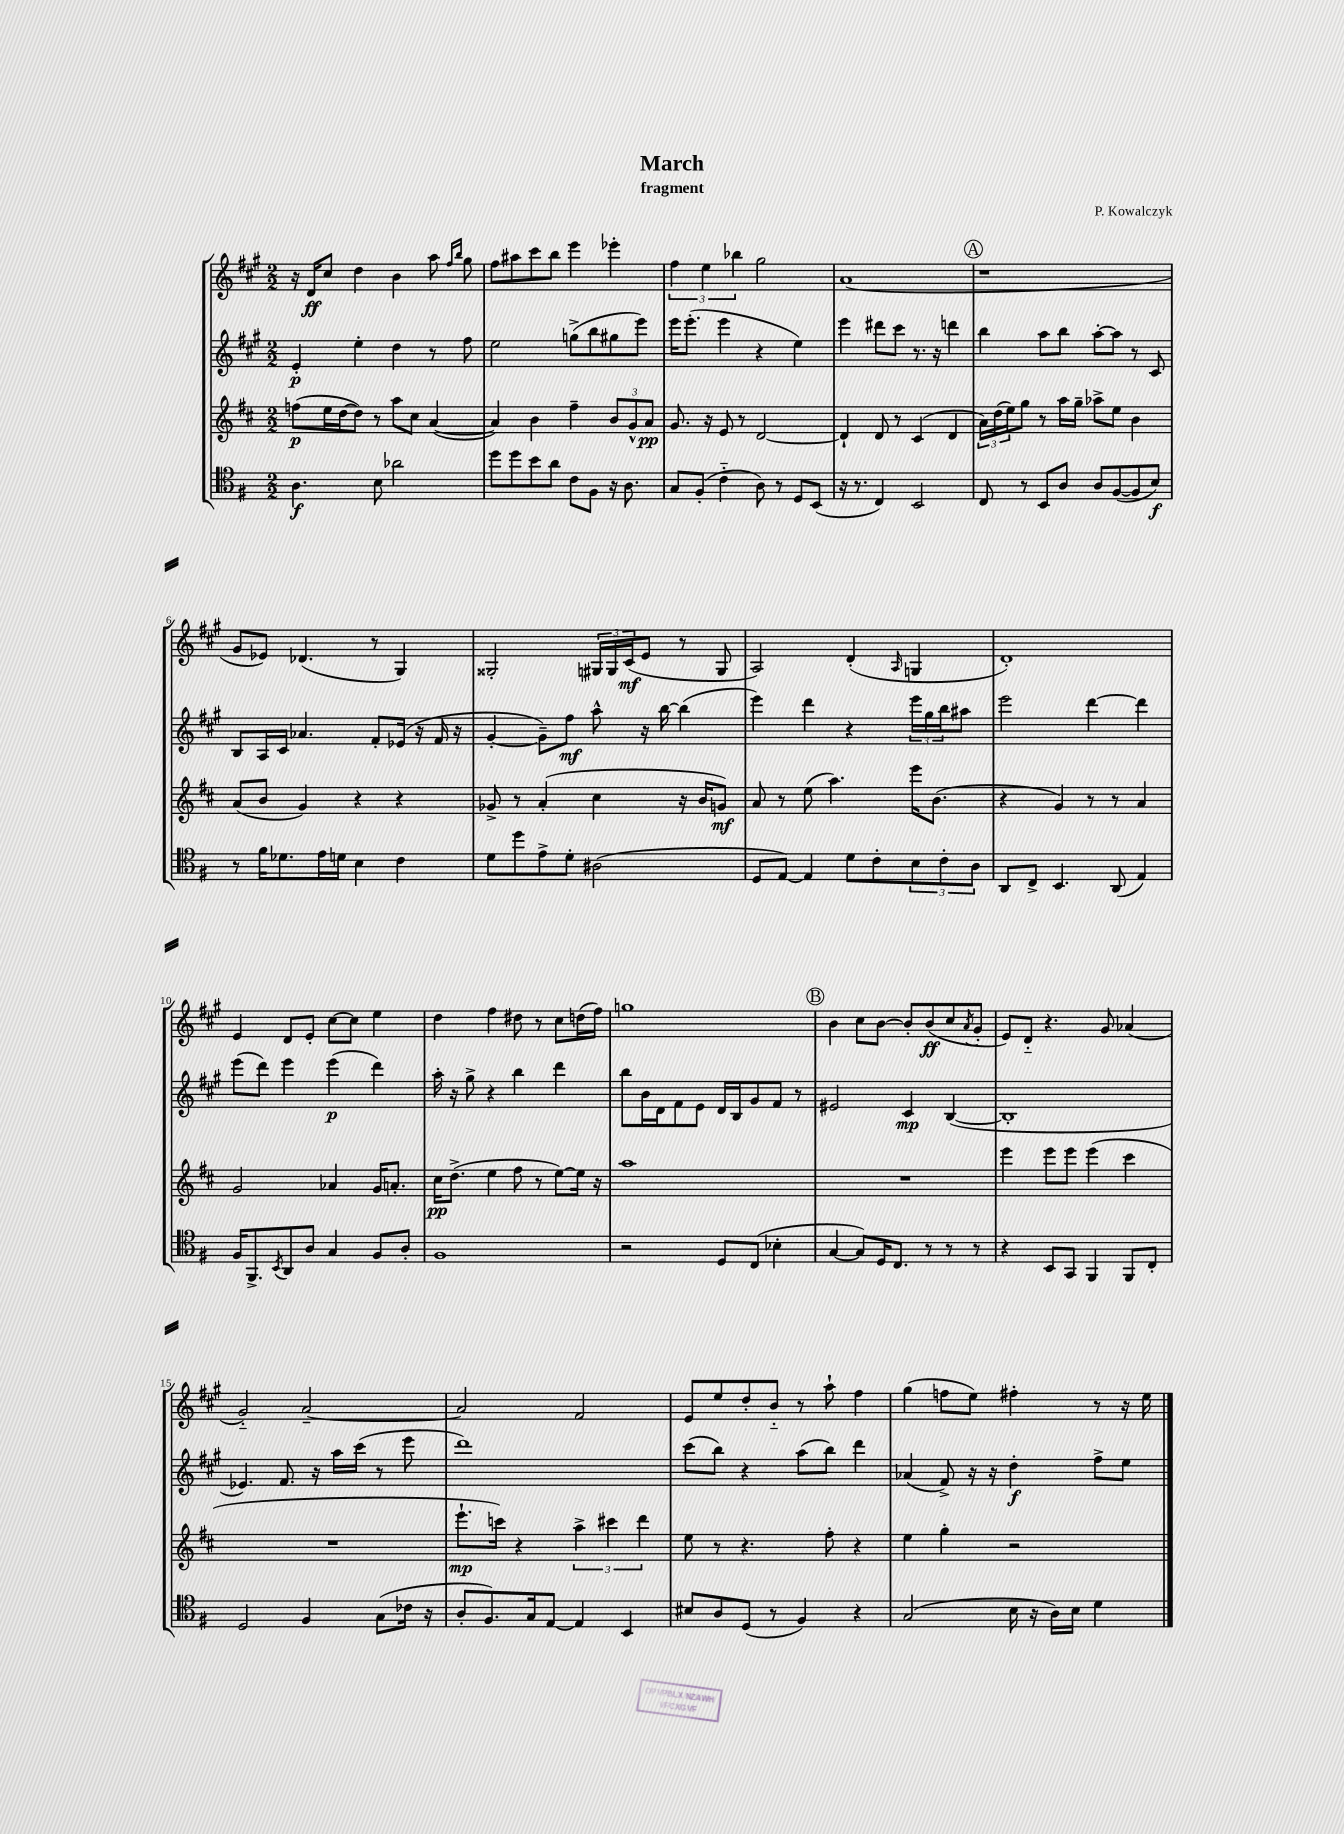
\header { title = "March" composer = "P. Kowalczyk" subtitle = "fragment" }
<<
\new StaffGroup <<
\new Staff = "s0" {
    \clef treble \key a \major \numericTimeSignature \time 2/2
    r16 d'16\ff cis''8 d''4 b'4 a''8 \grace { fis''16 b''16 } gis''8 |
    fis''8 ais''8 cis'''8 b''8 e'''4 ees'''4-. |
    \tuplet 3/2 { fis''4 e''4 bes''4 } gis''2 |
    a'1( |
    \mark \markup { \circle "A" } r1 |
    gis'8 ees'8) des'4.( r8 gis4) |
    gisis2-. \tuplet 3/2 { gis16 gis16 cis'16\mf( } e'8 r8 gis8 |
    a2) d'4-.( \grace { a16 } g4 |
    d'1-.) |
    e'4 d'8 e'8-. cis''8~ cis''8 e''4 |
    d''4 fis''4 dis''8 r8 cis''8 d''16( fis''16) |
    g''1 |
    \mark \markup { \circle "B" } b'4 cis''8 b'8~ b'8-. b'8\ff( cis''8 \acciaccatura { a'8 } gis'8-. |
    e'8) d'8-_ r4. gis'8 aes'4( |
    gis'2-_) a'2~-- |
    a'2 fis'2 |
    e'8 e''8 d''8-. b'8-_ r8 a''8-! fis''4 |
    gis''4( f''8 e''8) fis''4-. r8 r16 e''16 \bar "|." |
}
\new Staff = "s1" {
    \clef treble \key a \major \numericTimeSignature \time 2/2
    e'4-.\p e''4-. d''4 r8 fis''8 |
    e''2 g''8->( b''8 gis''8 e'''8) |
    e'''16 e'''8.-.( e'''4 r4 e''4) |
    e'''4 dis'''8 cis'''8 r8. r16 d'''4 |
    \mark \markup { \circle "A" } b''4 a''8 b''8 a''8~-. a''8 r8 cis'8 |
    b8 a16 cis'16 aes'4. fis'8-. ees'16( r16 fis'16 r16 |
    gis'4~-. gis'8--) fis''8\mf a''8-^ r16 b''16~ b''4( |
    e'''4) d'''4 r4 \tuplet 3/2 { e'''16 gis''16 b''16 } ais''8 |
    e'''2 d'''4~ d'''4 |
    e'''8( d'''8) e'''4 e'''4\p( d'''4) |
    a''16-. r16 gis''8-> r4 b''4 d'''4 |
    b''8 b'16 d'16 fis'8 e'8 d'16 b16 gis'8 fis'8 r8 |
    \mark \markup { \circle "B" } eis'2 cis'4\mp b4~( |
    b1-. |
    ees'4.) fis'8. r16 a''16 cis'''16( r8 e'''8 |
    d'''1) |
    cis'''8( b''8) r4 a''8( b''8) d'''4 |
    aes'4( fis'8->) r16 r16 d''4-.\f fis''8-> e''8 \bar "|." |
}
\new Staff = "s2" {
    \clef treble \key d \major \numericTimeSignature \time 2/2
    f''8\p( e''16 d''16~ d''8) r8 a''8 cis''8 a'4~( |
    a'4) b'4 fis''4-- \tuplet 3/2 { b'8 g'8-^ a'8\pp } |
    g'8. r16 e'8 r8 d'2~ |
    d'4-! d'8 r8 cis'4( d'4 |
    \mark \markup { \circle "A" } \tuplet 3/2 { a'16) d''16( e''16) } g''8 r8 a''16 g''16-- aes''8-> e''8 b'4 |
    a'8( b'8 g'4) r4 r4 |
    ges'8-> r8 a'4-.( cis''4 r16 b'16 g'8\mf) |
    a'8 r8 e''8( a''4.) e'''16 b'8.( |
    r4 g'4) r8 r8 a'4 |
    g'2 aes'4 g'16 a'8.-. |
    cis''16\pp d''8.->( e''4 fis''8 r8 e''8~) e''16 r16 |
    a''1 |
    \mark \markup { \circle "B" } R1 |
    e'''4 e'''8 e'''8 e'''4( cis'''4 |
    R1 |
    e'''8.-!\mp c'''16) r4 \tuplet 3/2 { a''4-> cis'''4 d'''4 } |
    e''8 r8 r4. fis''8-. r4 |
    e''4 g''4-. r2 \bar "|." |
}
\new Staff = "s3" {
    \clef tenor \key g \major \numericTimeSignature \time 2/2
    a4.\f b8 aes'2 |
    d''8 d''8 b'8 a'8 c'8 fis8 r16 a8. |
    g8 fis8-.( c'4-_ a8) r8 d8 b,8( |
    r16 r8. c4) b,2 |
    \mark \markup { \circle "A" } c8 r8 b,8 a8 a8 fis8~( fis8 b8\f) |
    r8 fis'16 des'8. e'16 d'16 b4 c'4 |
    d'8 d''8 e'8-> d'8-. ais2( |
    d8 e8~) e4 d'8 c'8-. \tuplet 3/2 { b8 c'8-. a8 } |
    a,8 c8-> b,4. a,8( e4) |
    fis16 fis,8.-> \acciaccatura { b,8 } a,8 a8 g4 fis8 a8-. |
    fis1 |
    r2 d8 c8( bes4-. |
    \mark \markup { \circle "B" } g4~ g8) d16 c8. r8 r8 r8 |
    r4 b,8 g,8 fis,4 fis,8 c8-. |
    d2 fis4 g8( ces'16 r16 |
    a8-. fis8.) g16 e8~ e4 b,4 |
    bis8 a8 d8( r8 fis4) r4 |
    g2( b16 r16 a16) b16 d'4 \bar "|." |
}
>>
>>
